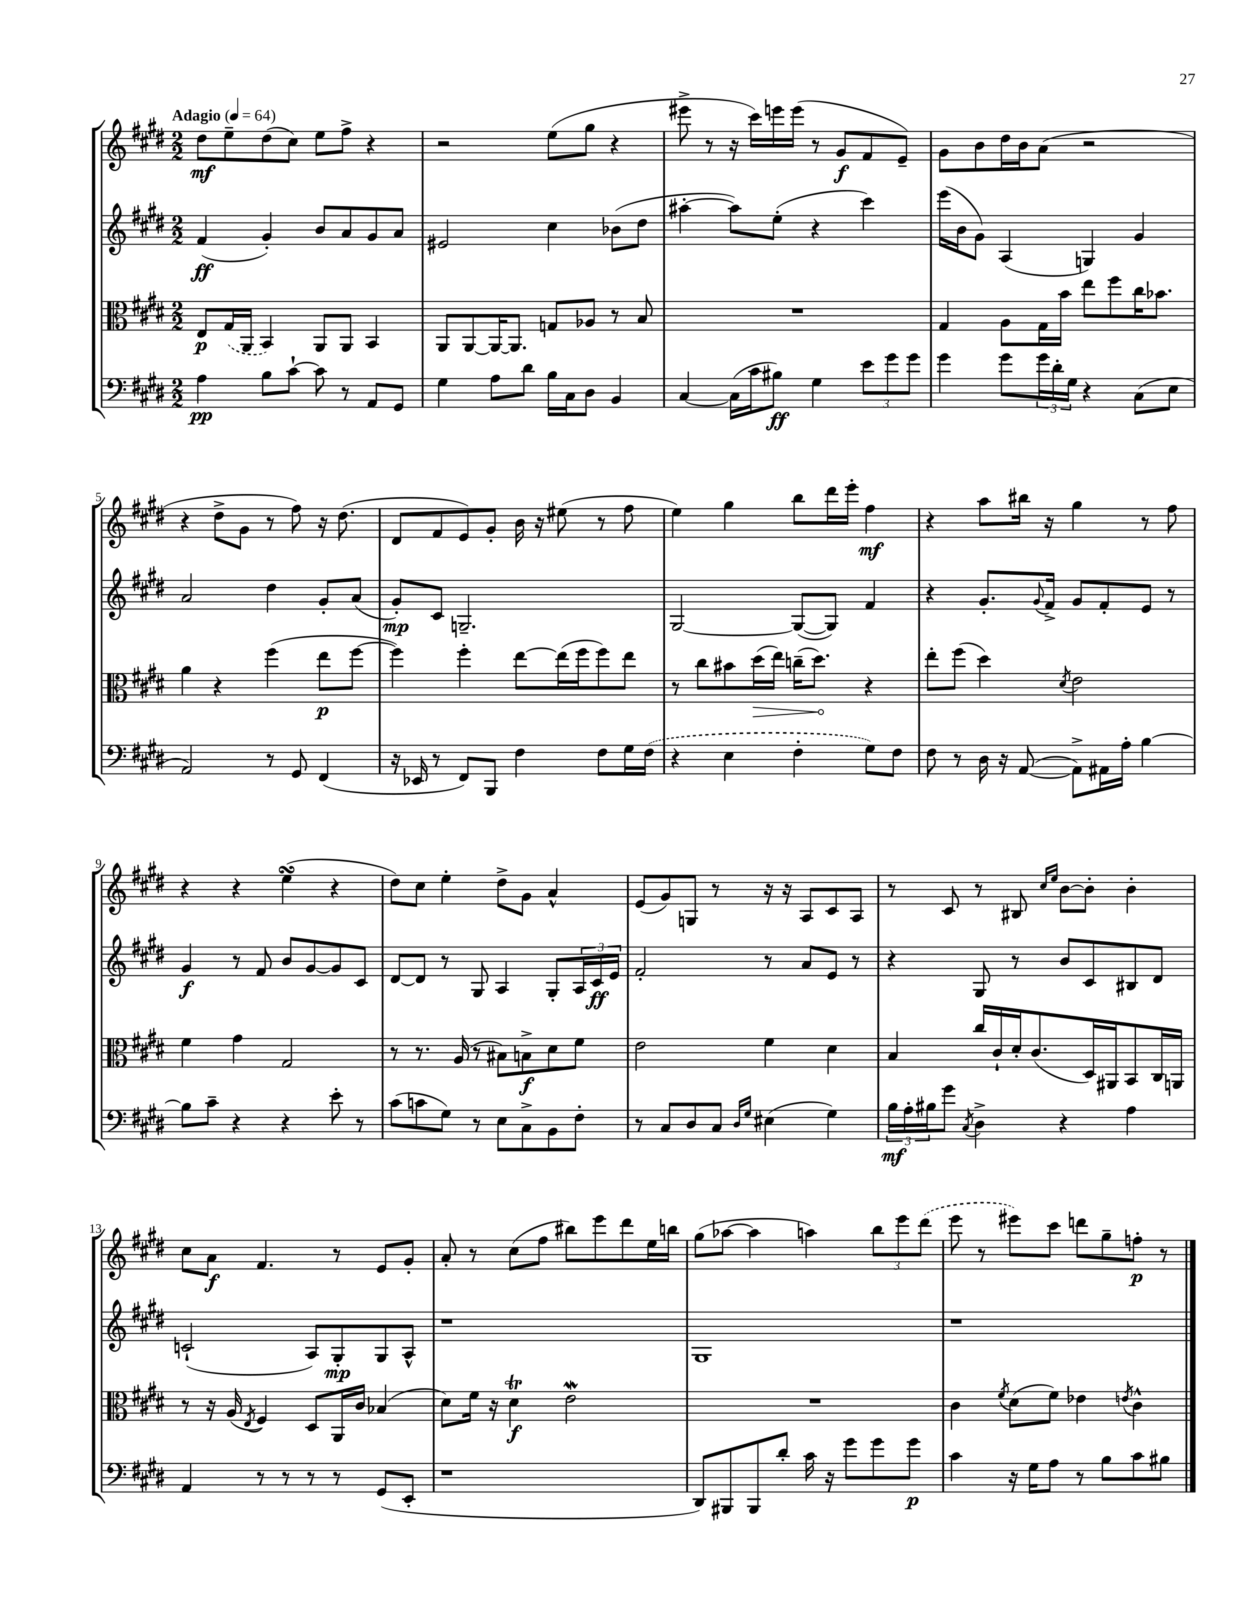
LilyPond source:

<<
\new StaffGroup <<
\new Staff = "s0" {
    \clef treble \key e \major \numericTimeSignature \time 2/2 \tempo "Adagio" 4 = 64
    dis''8\mf e''8-- dis''8( cis''8) e''8 fis''8-> r4 |
    r2 e''8( gis''8 r4 |
    eis'''8-> r8 r16 cis'''16) e'''16 e'''16( r8 gis'8\f fis'8 e'8--) |
    gis'8 b'8 dis''16 b'16 a'8( r2 |
    r4 dis''8-> gis'8 r8 fis''8) r16 dis''8.( |
    dis'8 fis'8 e'8) gis'8-. b'16 r16 eis''8( r8 fis''8 |
    e''4) gis''4 b''8 dis'''16 e'''16-. fis''4\mf |
    r4 a''8 bis''16 r16 gis''4 r8 fis''8 |
    r4 r4 e''4\turn( r4 |
    dis''8) cis''8 e''4-. dis''8-> gis'8 a'4-^ |
    e'8( gis'8) g8 r8 r16 r16 a8 cis'8 a8 |
    r8 cis'8 r8 bis8 \grace { cis''16 e''16 } b'8~ b'8-. b'4-. |
    cis''8 a'8\f fis'4. r8 e'8 gis'8-. |
    a'8-. r8 cis''8( fis''8 bis''8) e'''8 dis'''8 e''16 b''16 |
    gis''8( aes''8~ aes''4 a''4) \tuplet 3/2 { b''8 e'''8 \once \slurDashed dis'''8( } |
    e'''8 r8 eis'''8) cis'''8 d'''8 gis''8-- f''8-.\p r8 \bar "|." |
}
\new Staff = "s1" {
    \clef treble \key e \major \numericTimeSignature \time 2/2
    fis'4\ff( gis'4-.) b'8 a'8 gis'8 a'8 |
    eis'2 cis''4 bes'8( dis''8 |
    ais''4~-. ais''8) e''8-.( r4 cis'''4) |
    e'''16( b'16 gis'8) a4( g4) gis'4 |
    a'2 dis''4 gis'8-. a'8( |
    gis'8-.\mp) cis'8 g2.-- |
    gis2~ gis8~( gis8) fis'4 |
    r4 gis'8.-. \appoggiatura { gis'8 } fis'16-> gis'8 fis'8-. e'8 r8 |
    gis'4\f r8 fis'8 b'8 gis'8~ gis'8 cis'8 |
    dis'8~ dis'8 r8 gis8 a4 gis8-. \tuplet 3/2 { a16 cis'16\ff e'16 } |
    fis'2-. r8 a'8 e'8 r8 |
    r4 gis8 r8 b'8 cis'8 bis8 dis'8 |
    c'2-!( a8) gis8-.\mp gis8 a8-^ |
    r1 |
    gis1 |
    r1 \bar "|." |
}
\new Staff = "s2" {
    \clef alto \key e \major \numericTimeSignature \time 2/2
    e8\p \once \slurDashed gis16( a,16 b,4) a,8 a,8 b,4 |
    a,8 a,8~ a,16~ a,8. g8 aes8 r8 b8 |
    R1 |
    gis4 a8 gis16 b'16 e''8 fis''8 cis''16 bes'8. |
    a'4 r4 fis''4( e''8\p fis''8~ |
    fis''4) fis''4-. e''8~ e''16( fis''16 fis''8) e''8 |
    r8 cis''8 bis'8 \once \override Hairpin.circled-tip = ##t dis''16\>( e''16) c''16--( dis''8.\!) r4 |
    e''8-. fis''8( dis''4) \acciaccatura { dis'8 } e'2 |
    fis'4 gis'4 gis2 |
    r8 r8. a16( r8 bis8) b8->\f dis'8 fis'8 |
    e'2 fis'4 dis'4 |
    b4 cis''16 cis'16-! dis'16-. cis'8.( dis16) ais,16 b,8 cis16 a,16 |
    r8 r16 a16( \acciaccatura { e8 } fis4) dis8 a,16 cis'16 bes4( |
    dis'8) fis'16 r16 dis'4\trill\f e'2\mordent |
    R1 |
    cis'4 \acciaccatura { fis'8 } dis'8( fis'8) ees'4 \acciaccatura { e'8 } cis'4-^ \bar "|." |
}
\new Staff = "s3" {
    \clef bass \key e \major \numericTimeSignature \time 2/2
    a4\pp b8 cis'8~-! cis'8 r8 a,8 gis,8 |
    gis4 a8 dis'8 b16 cis16 dis8 b,4 |
    cis4~ cis16( cis'16 bis8\ff) gis4 \tuplet 3/2 { e'8 gis'8 gis'8 } |
    gis'4 gis'8 \tuplet 3/2 { gis'16 dis'16-. gis16 } r4 cis8( e8 |
    a,2) r8 gis,8 fis,4( |
    r16 ees,16 r8 fis,8) b,,8 fis4 fis8 gis16 \once \slurDashed fis16( |
    r4 e4 fis4-. gis8) fis8 |
    fis8 r8 dis16 r16 a,8~( a,8->) ais,16 a16-. b4~ |
    b8 cis'8-- r4 r4 e'8-. r8 |
    cis'8( c'8 gis8) r8 e8 cis8-> b,8 fis8-. |
    r8 cis8 dis8 cis8 \grace { dis16 gis16 } eis4( gis4) |
    \tuplet 3/2 { b16\mf a16-. bis16 } gis'8 \acciaccatura { cis8 } dis4-> r4 a4 |
    a,4 r8 r8 r8 r8 gis,8( e,8-. |
    r1 |
    dis,8) bis,,8 bis,,8 dis'8-. cis'16 r16 gis'8 gis'8 gis'8\p |
    cis'4 r16 gis16 a8 r8 b8 cis'8 bis8 \bar "|." |
}
>>
>>
